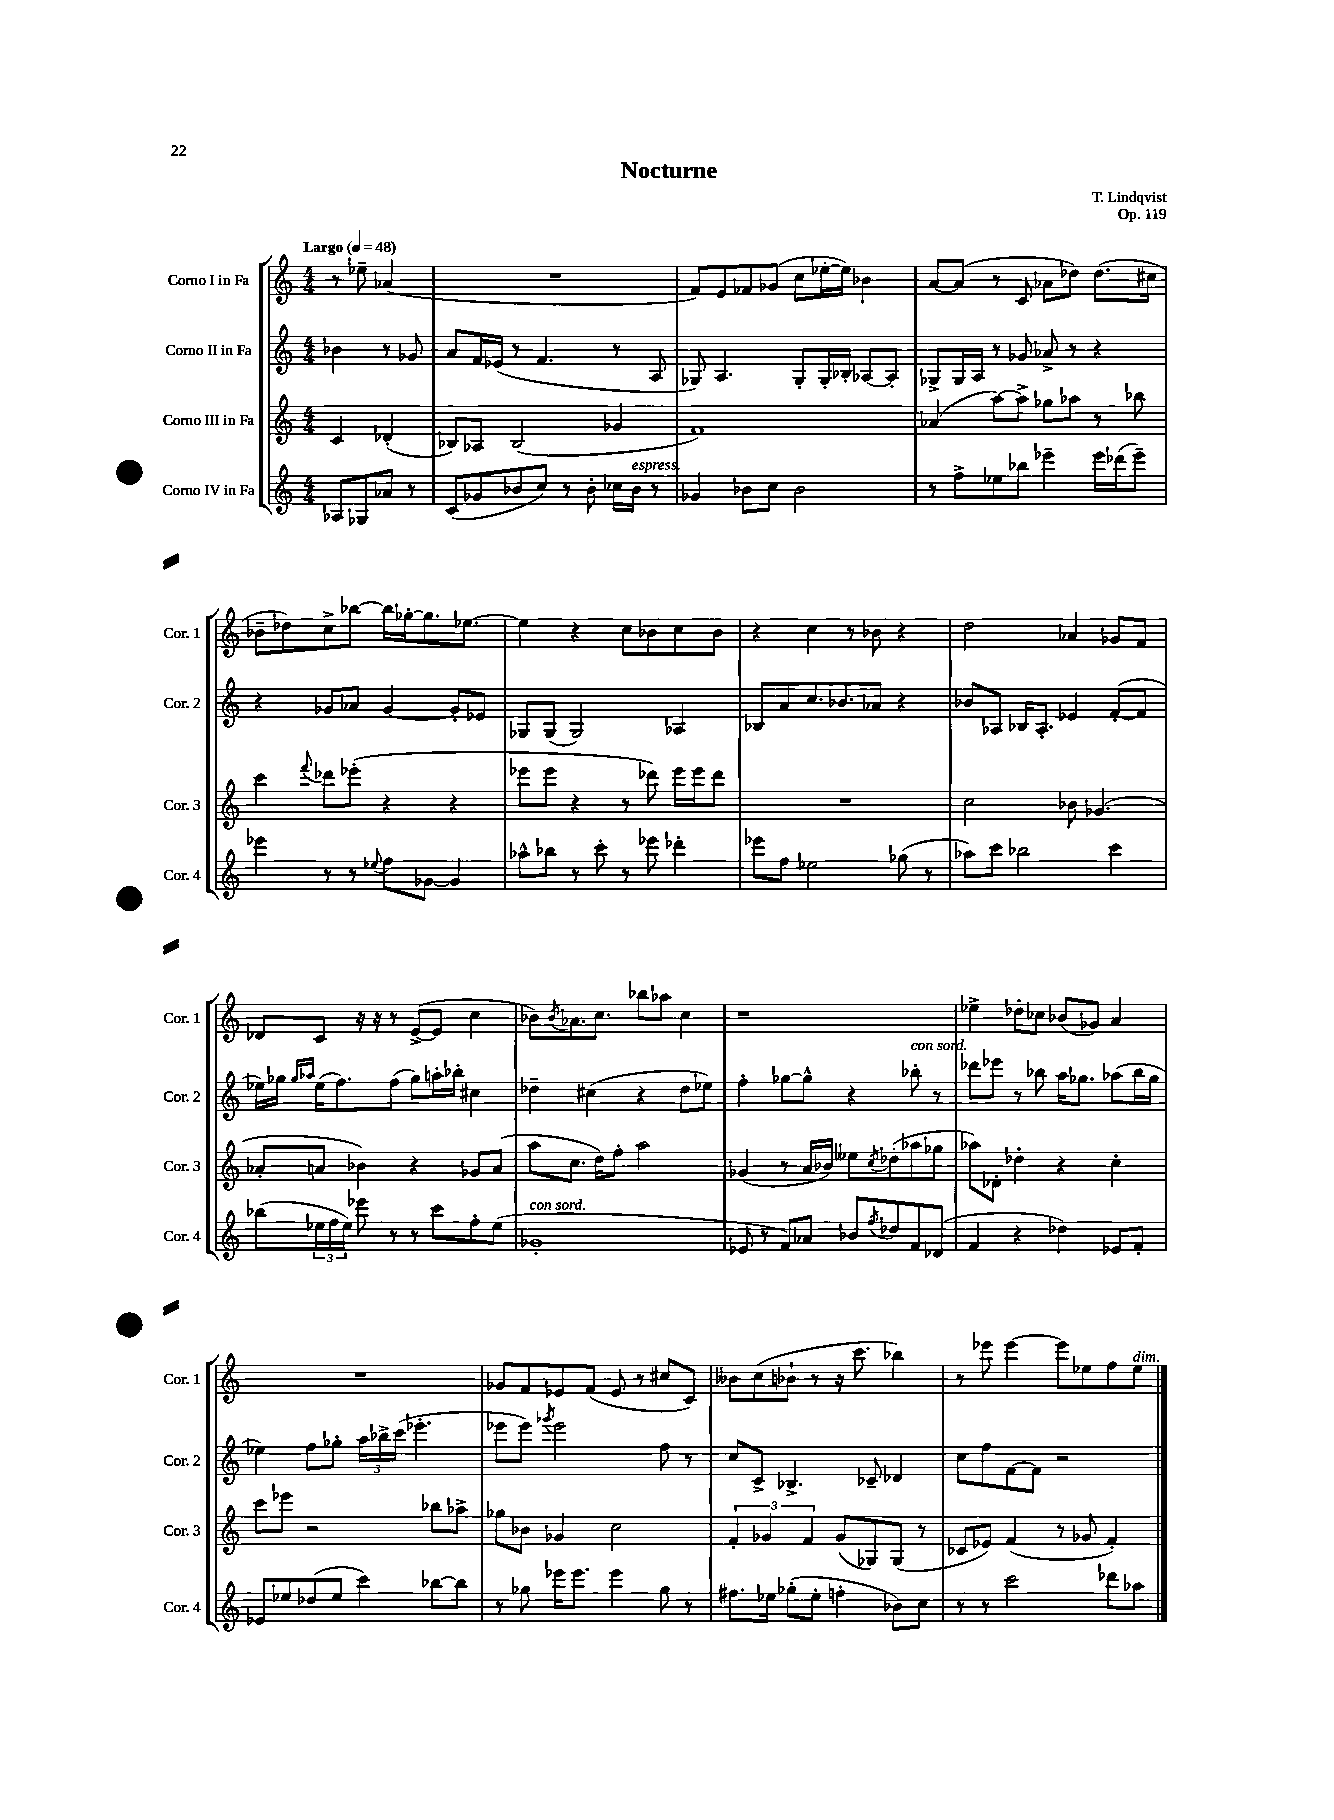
\header { title = "Nocturne" composer = "T. Lindqvist" opus = "Op. 119" }
<<
\new StaffGroup <<
\new Staff = "s0" \with { instrumentName = "Corno I in Fa" shortInstrumentName = "Cor. 1" } {
    \clef treble \key c \major \numericTimeSignature \time 4/4 \partial 2 \tempo "Largo" 4 = 48
    r8 ees''8-- aes'4( |
    R1 |
    f'8) e'8 fes'8 ges'8( c''8 ees''16~-. ees''16) bes'4 |
    a'8~ a'8( r8 c'8 aes'8 des''8) des''8.( cis''16 |
    bes'8-- des''8) c''8-> bes''8~ bes''16 ges''16~-. ges''8. ees''8.~ |
    ees''4 r4 c''8 bes'8 c''8 bes'8 |
    r4 c''4 r8 bes'8 r4 |
    d''2 aes'4 ges'8 f'8 |
    des'8 c'8 r16 r16 r8 e'8~->( e'8 c''4 |
    bes'8) \acciaccatura { bes'8 } aes'8. c''8. bes''8 aes''8 c''4 |
    r1 |
    ees''4-> des''8-. ces''8 bes'8( ges'8) a'4 |
    R1 |
    ges'8 f'8 ees'8 f'8( ees'8 r8 cis''8 c'8) |
    beses'8 c''8( bes'8-! r8 r16 c'''8. bes''4) |
    r8 ees'''8 ees'''4~ ees'''8 ees''8 f''8 ees''8^\markup { \italic "dim." } \bar "|." |
}
\new Staff = "s1" \with { instrumentName = "Corno II in Fa" shortInstrumentName = "Cor. 2" } {
    \clef treble \key c \major \numericTimeSignature \time 4/4 \partial 2
    bes'4 r8 ges'8 |
    a'8 f'16 ees'16( r8 f'4. r8 a8 |
    ges8) a4. ges8-. ges16-. bes16-. aes8~ aes8-. |
    ges8-> ges16 a16 r8 ges'8 aes'8-> r8 r4 |
    r4 ges'8 aes'8 ges'4~ ges'8-. ees'8 |
    ges8 ges8( ges2) aes4 |
    bes8 a'8 c''8. bes'8. aes'8 r4 |
    bes'8 aes8 bes16 aes8.-. ees'4 f'8~-.( f'8 |
    ees''16) ges''16 \grace { ges''16 aes''16 } ees''16( f''8.) f''8( ges''8) a''16-. bes''16-. cis''4 |
    des''4-- cis''4( r4 des''8 ees''8) |
    f''4-. ges''8~ ges''8-^ r4 bes''8-.^\markup { \italic "con sord." } r8 |
    des'''8 ees'''8 r8 bes''8 a''16 ges''8. aes''8( bes''16 ges''16 |
    ees''4) f''8 ges''8-. \tuplet 3/2 { a''16 bes''16-> c'''16( } ees'''4.-. |
    ees'''8 ees'''8) \acciaccatura { ges'''8 } ees'''2 f''8 r8 |
    c''8 c'8-> bes4.-> ces'8-- des'4 |
    c''8 f''8 f'8~ f'8 r2 \bar "|." |
}
\new Staff = "s2" \with { instrumentName = "Corno III in Fa" shortInstrumentName = "Cor. 3" } {
    \clef treble \key c \major \numericTimeSignature \time 4/4 \partial 2
    c'4 des'4-.( |
    bes8) aes8 bes2( ges'4 |
    f'1) |
    aes'4( a''8~) a''8-> ges''8 aes''8 r8 bes''8 |
    c'''4 \appoggiatura { f'''8 } des'''8 ees'''8-.( r4 r4 |
    ees'''8 ees'''8 r4 r8 des'''8) ees'''16 ees'''16 des'''8 |
    R1 |
    c''2 bes'8 ges'4.( |
    aes'8-. a'8 bes'4) r4 ges'8 a'8( |
    a''8 c''8. d''16) f''8-. a''2 |
    ges'4( r8 a'16 bes'16) eeses''8 \acciaccatura { c''8 } des''8-.( aes''8 ges''8 |
    aes''8) des'8-. des''4-. r4 c''4-. |
    c'''8 ees'''8 r2 bes''8 aes''8-> |
    ges''8 bes'8 ges'4 c''2 |
    \tuplet 3/2 { f'4-. ges'4 f'4 } ges'8( ges8) ges8( r8 |
    ces'8 ees'8) f'4( r8 ges'8 f'4-.) \bar "|." |
}
\new Staff = "s3" \with { instrumentName = "Corno IV in Fa" shortInstrumentName = "Cor. 4" } {
    \clef treble \key c \major \numericTimeSignature \time 4/4 \partial 2
    aes8 ges8 aes'8 r8 |
    c'8( ges'8 bes'8 c''8) r8 bes'8-. ces''16 bes'16^\markup { \italic "espress." } r8 |
    ges'4 bes'8 c''8 bes'2 |
    r8 f''8-> ees''8 bes''8 ees'''4-- ees'''16 des'''16( ees'''8--) |
    ees'''4 r8 r8 \appoggiatura { ees''8 } f''8 ges'8~ ges'4 |
    aes''8-^ bes''8 r8 c'''8-. r8 ees'''8 des'''4-. |
    ees'''8 f''8 ees''2 ges''8( r8 |
    aes''8) c'''8 bes''2 c'''4 |
    bes''8( \tuplet 3/2 { ees''16 f''16 ees''16) } ees'''8 r8 r8 c'''8 f''8-. ees''8( |
    ges'1-.^\markup { \italic "con sord." } |
    ees'8 r8 f'8) aes'8 bes'8 \acciaccatura { f''8 } des''8 f'8 des'8( |
    f'4 r4 des''4) ees'8 f'8-. |
    ees'8 ees''8 des''8( ees''8 c'''4) bes''8~ bes''8 |
    r8 ges''8 ees'''16 ees'''8. ees'''4 ges''8 r8 |
    fis''8. ees''16 ges''8-.( ees''8-. f''4-. bes'8) c''8 |
    r8 r8 c'''2 des'''8 aes''8 \bar "|." |
}
>>
>>
\layout { \context { \Score \remove "Bar_number_engraver" } }
